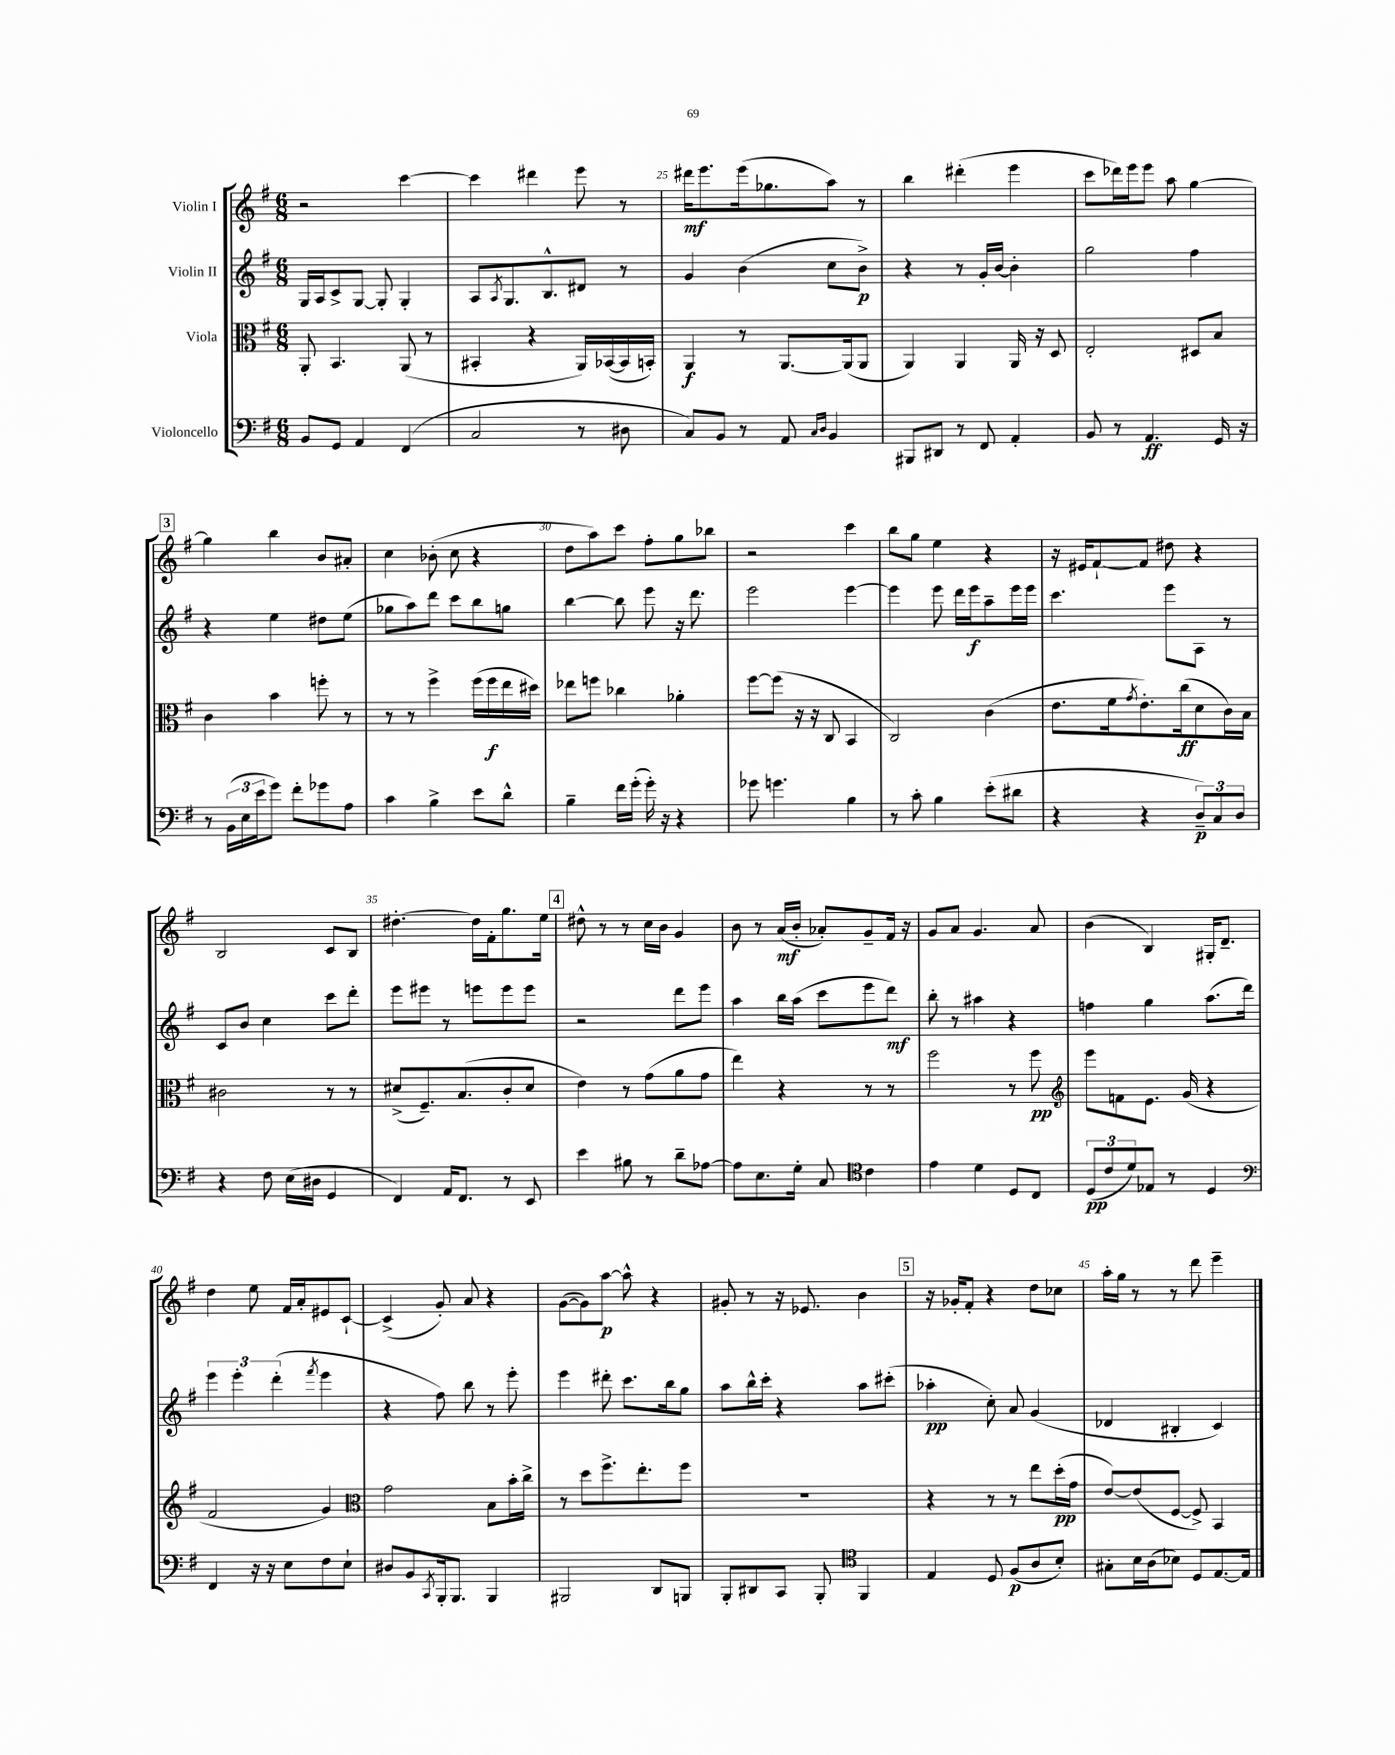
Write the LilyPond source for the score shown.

<<
\new StaffGroup <<
\new Staff = "s0" \with { instrumentName = "Violin I" } {
    \clef treble \key g \major \numericTimeSignature \time 6/8
    r2 c'''4~ |
    c'''4 dis'''4 e'''8 r8 |
    dis'''16\mf e'''8. e'''16( ges''8. a''8) r8 |
    b''4 dis'''4-.( e'''4 |
    c'''8 des'''16) e'''16 e'''8 a''8 g''4~ |
    \mark \markup { \box "3" } g''4 b''4 b'8 ais'8-. |
    c''4 bes'8-.( c''8 r4 |
    d''8 a''8) c'''8 fis''8-. g''8 bes''8 |
    r2 c'''4 |
    b''8 g''8 e''4 r4 |
    r16 eis'16 fis'8~-! fis'8 dis''8 r4 |
    b2 c'8 b8 |
    dis''4.~-. dis''16 fis'16-. g''8. e''16 |
    \mark \markup { \box "4" } dis''8-^ r8 r8 c''16 b'16 g'4 |
    b'8 r8 a'16\mf( b'16-. aes'8-.) g'8-- fis'16 r16 |
    g'8 a'8 g'4. a'8 |
    b'4( b4) gis16-. d'8.-- |
    d''4 e''8 fis'16 a'16-. eis'8 c'8~-! |
    c'4->( g'8-.) a'8 r4 |
    g'8~( g'8) a''8~\p a''8-^ r4 |
    gis'8-. r8 r16 ees'8. b'4 |
    \mark \markup { \box "5" } r16 ges'16-. fis'8-. r4 d''8 ces''8 |
    a''16-. g''16 r8 r8 d'''8 e'''4-- \bar "|." |
}
\new Staff = "s1" \with { instrumentName = "Violin II" } {
    \clef treble \key g \major \numericTimeSignature \time 6/8
    g16 a16 c'8-> g8~ g8-. g4-. |
    a8 \acciaccatura { a8 } g8. b8.-^ dis'8 r8 |
    g'4 b'4( c''8 b'8->\p) |
    r4 r8 g'16-. b'16~ b'4-. |
    g''2 fis''4 |
    \mark \markup { \box "3" } r4 e''4 dis''8 e''8( |
    ges''8 a''8) d'''8 c'''8 b''8 g''8 |
    b''4~ b''8 e'''8 r16 d'''8. |
    e'''2 e'''4~ |
    e'''4 e'''8 d'''16 e'''16\f a''8-- e'''16 e'''16 |
    c'''4. e'''8 a8 r8 |
    c'8 b'8 c''4 c'''8 d'''8-. |
    e'''8 eis'''8 r8 e'''8 e'''8 e'''8 |
    \mark \markup { \box "4" } r2 d'''8 e'''8 |
    a''4 b''16 a''16( c'''8 e'''8 d'''8\mf) |
    b''8-. r8 ais''4 r4 |
    f''4 g''4 a''8.( d'''16) |
    \tuplet 3/2 { e'''4 e'''4-. d'''4-.( } \acciaccatura { fis'''8 } e'''4 |
    r4 fis''8) b''8 r8 e'''8-. |
    e'''4 dis'''8-. c'''8. b''16 g''8 |
    a''8 b''16-^ c'''16-. r4 a''8 cis'''8-.( |
    \mark \markup { \box "5" } aes''4-.\pp c''8-.) a'8 g'4( |
    des'4 bis4-. c'4) \bar "|." |
}
\new Staff = "s2" \with { instrumentName = "Viola" } {
    \clef alto \key g \major \numericTimeSignature \time 6/8
    a,8-. b,4. a,8( r8 |
    bis,4-. r4 a,16) bes,16~( bes,16 b,16-.) |
    a,4\f r8 a,8.~ a,16( a,8 |
    a,4) a,4 a,16 r16 d8 |
    e2-. dis8 b8 |
    \mark \markup { \box "3" } c'4 b'4 f''8-. r8 |
    r8 r8 fis''4-> fis''16( fis''16\f e''16 dis''16) |
    ees''8 f''8 ces''4 aes'4-. |
    fis''8~ fis''8( r16 r16 c8 b,4 |
    c2) c'4( |
    e'8. fis'16 \acciaccatura { g'8 } e'8.-.) c''16\ff( d'8 c'16) b16 |
    cis'2 r8 r8 |
    dis'8->( fis8.--) b8.( c'8-. dis'8 |
    \mark \markup { \box "4" } e'4) r8 g'8( a'8 g'8 |
    e''4) r4 r8 r8 |
    fis''2 r8 fis''8\pp |
    \clef treble e'''8 f'8 e'8. g'16( r4 |
    fis'2 g'4) |
    \clef alto g'2 b8 b'16-. c''16-> |
    r8 d''8 fis''8.-> e''8.-. fis''8 |
    R2. |
    \mark \markup { \box "5" } r4 r8 r8 e''8 d''16-.\pp( g'16 |
    e'8~) e'8( fis8~ fis8->) b,4 \bar "|." |
}
\new Staff = "s3" \with { instrumentName = "Violoncello" } {
    \clef bass \key g \major \numericTimeSignature \time 6/8
    b,8 g,8 a,4 fis,4( |
    c2 r8 dis8 |
    c8) b,8 r8 a,8 \grace { c16 d16 } b,4 |
    bis,,8 dis,8 r8 fis,8 a,4-. |
    b,8 r8 a,4.\ff g,16 r16 |
    \mark \markup { \box "3" } r8 \tuplet 3/2 { b,16( e16 e'16 } g'8) fis'8-. ges'8 a8 |
    c'4 b4-> e'8 d'8-^ |
    b4-- fis'16 g'16-.( g'16-.) r16 r4 |
    ges'8 g'4. b4 |
    r8 c'8-. b4 e'8-.( dis'8 |
    r4 r4 \tuplet 3/2 { d8--\p) c8 d8 } |
    r4 fis8 e16( dis16 g,4 |
    fis,4) a,16 fis,8. r8 e,8 |
    \mark \markup { \box "4" } e'4 bis8 r8 d'8-- aes8~ |
    aes8 e8. g16-. c8 \clef tenor c'4 |
    e'4 d'4 d8 c8 |
    \tuplet 3/2 { d8\pp( c'8 d'8) } ees8 r8 d4 |
    \clef bass fis,4 r16 r16 e8 fis8 e8-! |
    dis8 b,8 \acciaccatura { c,8 } b,,16-. b,,8. b,,4 |
    bis,,2 d,8 b,,8 |
    b,,8-. dis,8 c,8 b,,8-. \clef tenor fis,4 |
    \mark \markup { \box "5" } e4 d8 fis8\p( a8 b8-.) |
    gis8-. b16 a16( bes8) d8 e8.~ e16 \bar "|." |
}
>>
>>
\layout { \context { \Score currentBarNumber = #23 \override BarNumber.break-visibility = ##(#f #t #t) barNumberVisibility = #(every-nth-bar-number-visible 5) } }
